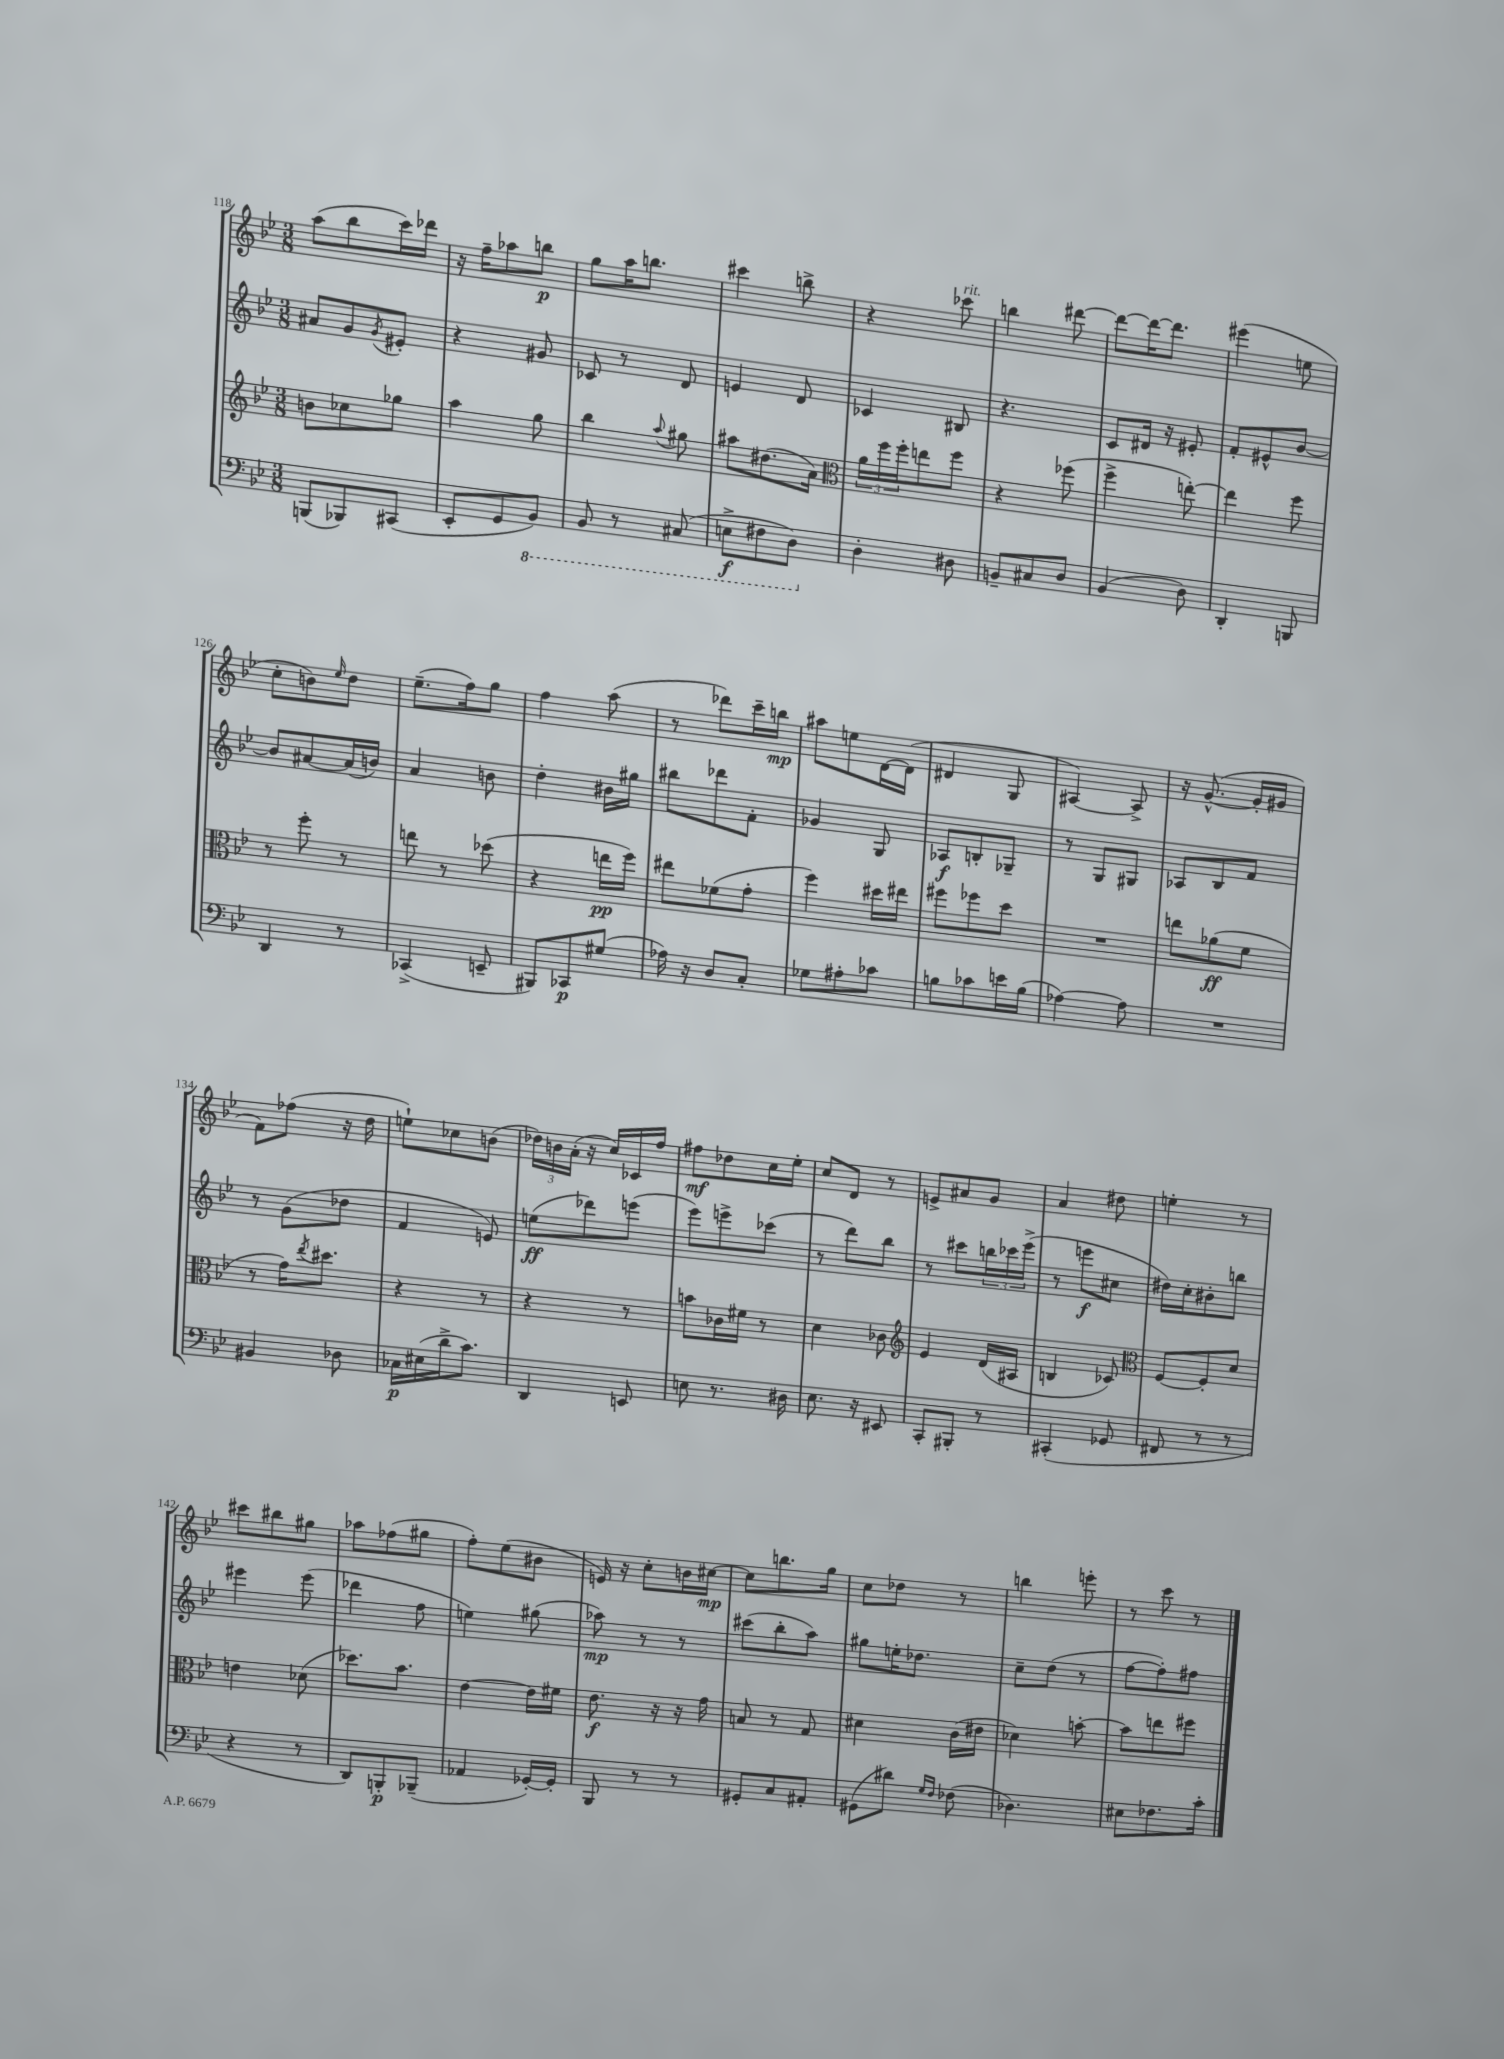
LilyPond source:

<<
\new StaffGroup <<
\new Staff = "s0" {
    \clef treble \key bes \major \numericTimeSignature \time 3/8
    a''8( bes''8 c'''16) des'''16 |
    r16 f''16-- aes''8 b''8\p |
    g''8 a''16 b''8. |
    cis'''4 b''8-> |
    r4 ces'''8^\markup { \italic "rit." } |
    b''4 dis'''8~ |
    dis'''8~ dis'''16~ dis'''8. |
    eis'''4( e''8 |
    c''8-. b'8) \grace { ees''16 } d''8 |
    ees''8.--( f''16) g''8 |
    f''4 a''8( |
    r8 des'''8) c'''16-- b''16\mp |
    ais''8 e''8 d'16~ d'16( |
    dis'4 g8 |
    ais4~) ais8-> |
    r16 g'8.~-^( g'16-. gis'16 |
    f'8) fes''8( r16 d''16 |
    e''8-!) ces''8 b'8( |
    \tuplet 3/2 { des''16) b'16 a'16-.( } r16 c''16) ces'16 f''16 |
    fis''8\mf des''8 c''16 ees''16-. |
    c''8 d'8 r8 |
    e'8-> ais'8 g'8 |
    a'4 dis''8 |
    e''4-. r8 |
    cis'''8 bis''8 gis''8 |
    aes''8 fes''8( gis''8 |
    f''8-.) ees''8( bis'8 |
    e'16) r16 c''8-. b'16 cis''16~\mp |
    cis''8 b''8. g''16 |
    c''8 des''8 r8 |
    b''4 e'''8-. |
    r8 c'''8 r8 \bar "|." |
}
\new Staff = "s1" {
    \clef treble \key bes \major \numericTimeSignature \time 3/8
    ais'8 g'8 \acciaccatura { g'8 } eis'8-. |
    r4 gis'8 |
    ces'8 r8 d'8 |
    e'4 d'8 |
    ces'4 bis8 |
    r4. |
    c'8 dis'16 r16 eis'8-. |
    f'8-. eis'8-^ bes'8~ |
    bes'8 ais'8~ ais'16( b'16) |
    a'4 b'8 |
    d''4-. bis'16 gis''16 |
    bis''8 des'''8 f'8-. |
    ges'4 g8 |
    aes8\f b8-. ges8-- |
    r8 g8 gis8 |
    aes8 bes8 f'8 |
    r8 g'8( des''8 |
    f'4 e'8) |
    e''8\ff( des'''8) e'''8( |
    ees'''8) e'''8-> ces'''8( |
    r8 d'''8) bes''8 |
    r8 cis'''8 \tuplet 3/2 { b''16 ces'''16 ees'''16->( } |
    r8 e'''8\f cis''8 |
    dis''16) c''16-. bis'8-. b''8 |
    eis'''4 eis'''8( |
    des'''4 f''8 |
    e''4) gis''8( |
    aes''8\mp) r8 r8 |
    cis'''8( bes''8-. a''8) |
    gis''8 e''16-. des''8. |
    c''8-- d''8( r8 |
    f''8~ f''8-.) fis''8 \bar "|." |
}
\new Staff = "s2" {
    \clef treble \key bes \major \numericTimeSignature \time 3/8
    b'8 ces''8 ges''8 |
    a''4 g''8 |
    bes''4 \appoggiatura { a''8 } gis''8 |
    ais''8 dis''8.( a'16) |
    \clef alto \tuplet 3/2 { a'16 f''16 f''16-. } e''8 f''8 |
    r4 fes''8( |
    f''4-> e''8~-.) |
    e''4 f''8 |
    r8 f''8-. r8 |
    e''8 r8 des''8( |
    r4 e''16\pp f''16) |
    eis''8 fes'8( g'8-. |
    f''4) dis''16 eis''16 |
    fis''8 fes''8 d''8 |
    R4. |
    e''8 aes'8\ff( f'8 |
    r8 g'16) \acciaccatura { ees''8 } dis''8. |
    r4 r8 |
    r4 r8 |
    b'8 ces'16 fis'16 r8 |
    d'4 ces'8 |
    \clef treble ees'4 d'16( ais16 |
    b4 ces'8) |
    \clef alto f8~ f8-. d'8 |
    e'4 des'8( |
    des''8.) bes'8. |
    ees'4~ ees'16 fis'16 |
    ees'8.\f r16 r16 g'16 |
    b8 r8 g8 |
    dis'4 c'16( eis'16 |
    des'4) b'8~-. |
    b'8 e''8 fis''8 \bar "|." |
}
\new Staff = "s3" {
    \clef bass \key bes \major \numericTimeSignature \time 3/8
    b,,8( bes,,8) cis,8( |
    ees,8-. g,8 \ottava #-1 bes,,8) |
    bes,,8 r8 cis,8( |
    e,8->\f fis,8 d,8) \ottava #0 |
    d4-. dis8 |
    b,8-- cis8 d8 |
    bes,4( d8) |
    d,4-. b,,8 |
    d,4 r8 |
    ces,4->( e,8-- |
    bis,,8) ces,8\p gis8( |
    aes16) r16 d8 c8-. |
    ges8 ais8-. ces'8 |
    b8 ces'8 e'16 b16( |
    aes4~) aes8 |
    R4. |
    bis,4 des8 |
    ces16\p eis16( d'16-> c'8.) |
    d,4 e,8 |
    e8 r8. dis16 |
    ees8. r16 eis,8 |
    c,8-. bis,,8-. r8 |
    cis,4-.( ges,8 |
    fis,8 r8 r8 |
    r4 r8 |
    d,8) b,,8-.\p bes,,8--( |
    aes,4 ges,16~-.) ges,16-. |
    bes,,8 r8 r8 |
    gis,8-. c8 ais,8-. |
    gis,8( dis'8) \grace { g16 f16 } fes8( |
    des4.) |
    eis8 fes8. c'16-. \bar "|." |
}
>>
>>
\layout { \context { \Score currentBarNumber = #118 } }
